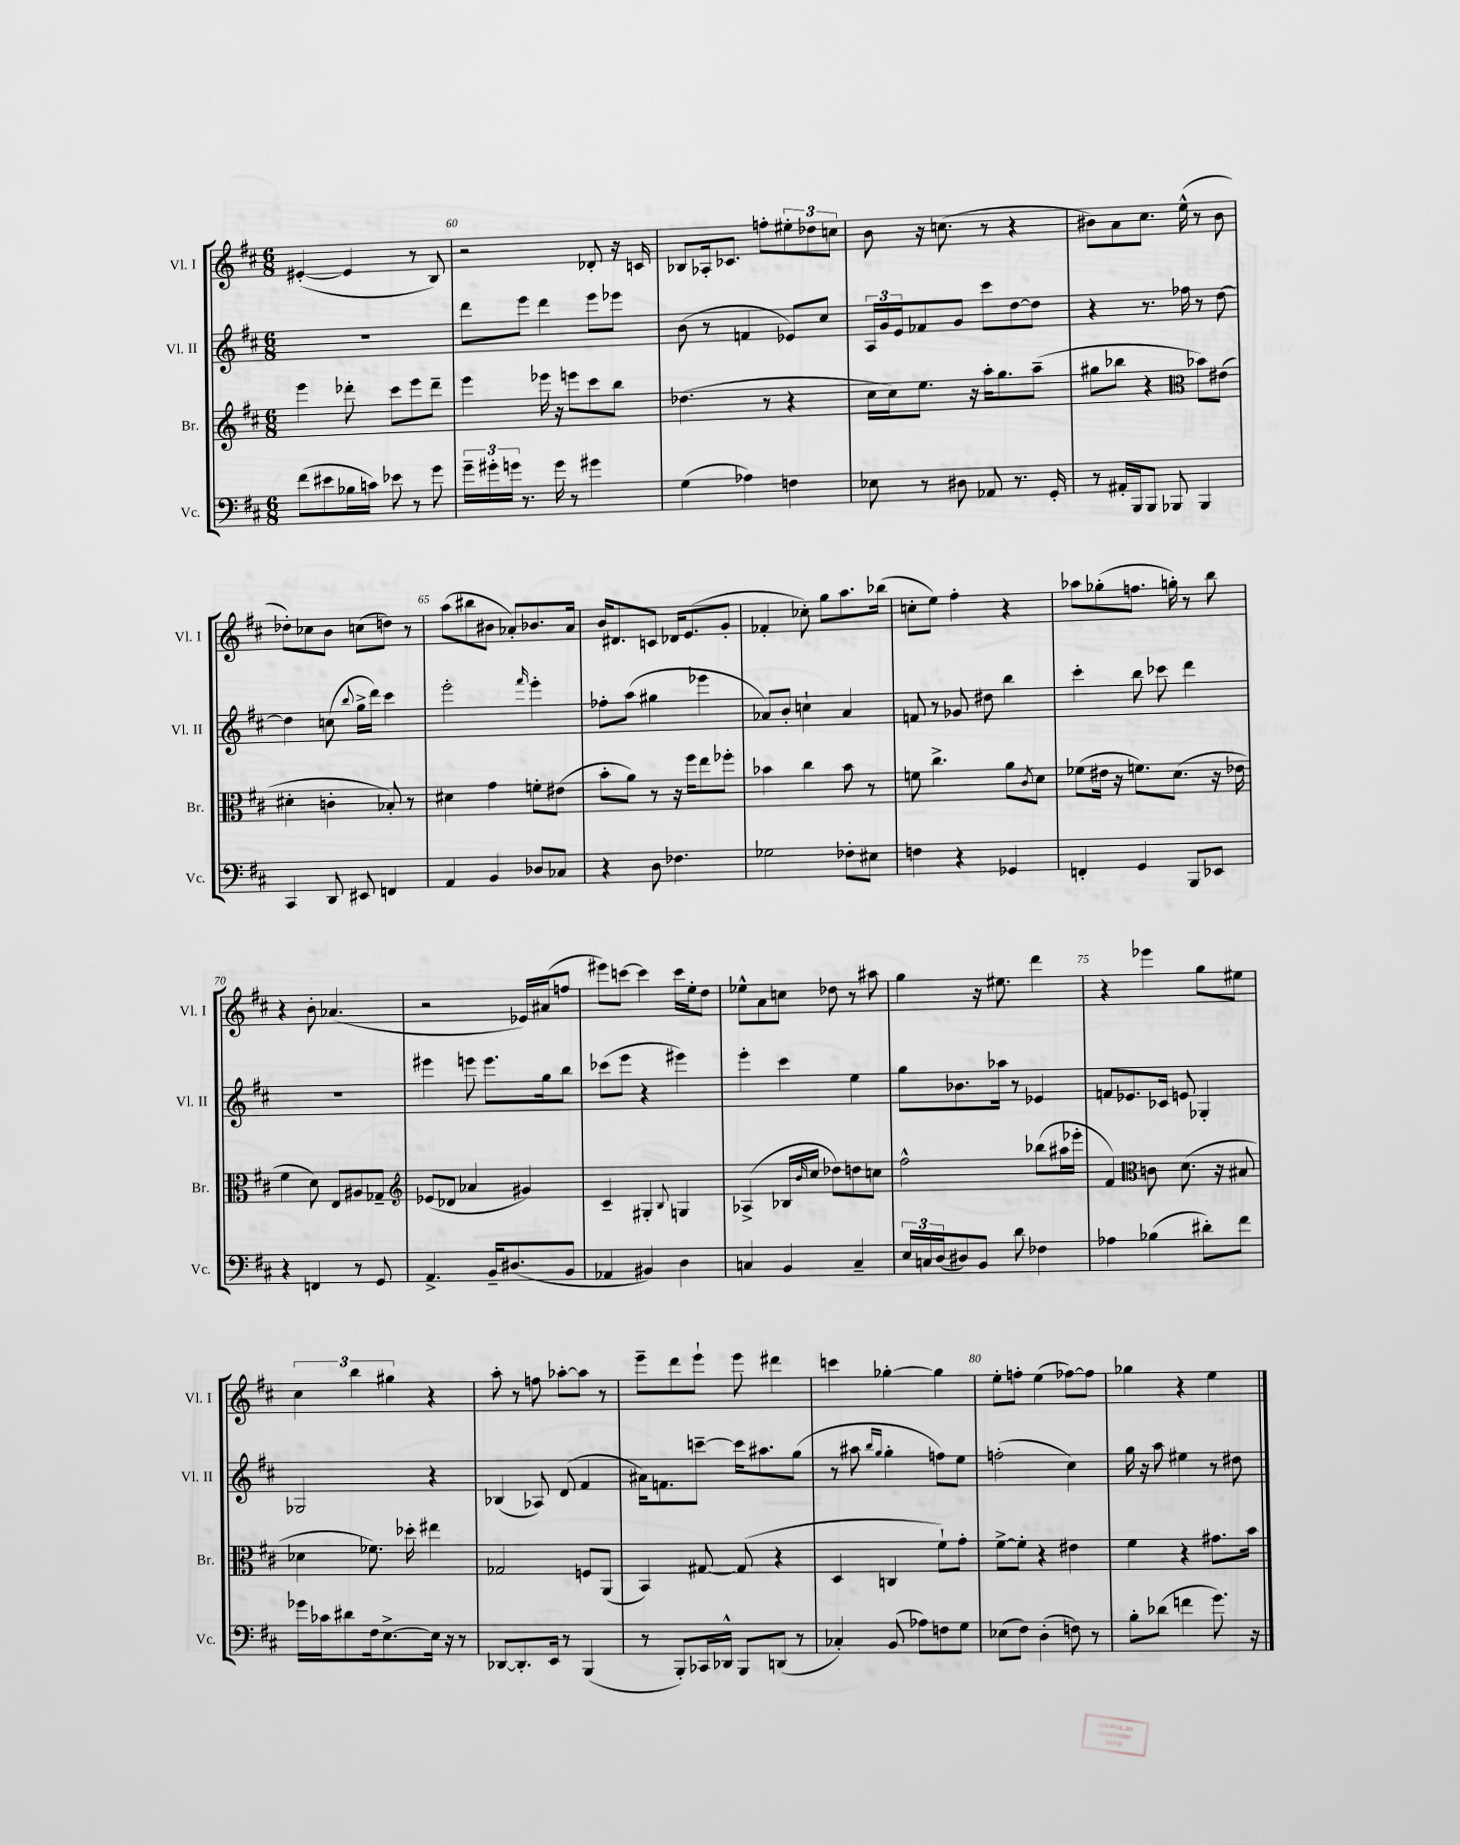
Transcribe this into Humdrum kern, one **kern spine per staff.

**kern	**kern	**kern	**kern
*part4	*part3	*part2	*part1
*staff4	*staff3	*staff2	*staff1
*I"Vc.	*I"Br.	*I"Vl. II	*I"Vl. I
*I'Vc.	*I'Br.	*I'Vl. II	*I'Vl. I
*clefF4	*clefG2	*clefG2	*clefG2
*k[f#c#]	*k[f#c#]	*k[f#c#]	*k[f#c#]
*M6/8	*M6/8	*M6/8	*M6/8
=59	=59	=59	=59
(8f#\L	4eee\	2.r	([4e#X'/
8e#X\	.	.	.
16B-X\L	8ddd-X'\	.	4e#/]
16cn\JJ)	.	.	.
8e-X\	8ccc#\L	.	.
8r	8eee\	.	8r
8g\	8ddd-~\J	.	8B/)
=60	=60	=60	=60
24g~\LL	4eee\	8ddd\L	2r
24g#X'\	.	.	.
24gn\JJ	.	.	.
8.r	.	8eee\J	.
.	16eee-X\	4ddd\	.
16g\	16r	.	.
8r	8eeen\L	.	.
4g#X\	8ccc#\	8eee\L	8d-X'/
.	8bb\J	8eee-X\J	16r
.	.	.	16cn/
=61	=61	=61	=61
(4G\	(4.dd-X\	(8b\	8B-X/L
.	.	8r	16A-X'/k
.	.	.	8.c-X/J
4A-X\)	.	4fn/	.
.	8r	.	8ffn'\L
4Fn\	4r	8e-X/L)	12ee#X'\
.	.	.	12dd-X\
.	.	8cc#/J	.
.	.	.	12ccn\J
=62	=62	=62	=62
8E-X\	16cc#\LL	24A/LL	8b\
.	.	24g/	.
.	16cc#\J)	.	.
.	.	24e/J	.
8r	8.ee\J	8f-X/	16r
.	.	.	(8.ccn\
8D#X\	.	8g/J	.
.	16r	.	.
8AA-X/	16aa'\KL	8ccc#\L	8r
.	8.gg\	.	.
8.r	.	[8dd\	4r
.	(8aa~\J	8dd\J]	.
16GG'/	.	.	.
=63	=63	=63	=63
8r	8gg#X\L	4r	8b#X\L)
16AA#X'/LL	8bb-X\J	.	8a\
16BBB/J	.	.	.
8BBB/J	4r	8.r	8.cc#\J
8BBB-X/	.	.	.
.	.	16ff-X\	(16ee^^\
*	*clefC3	*	*
4BBB-/	8b-X\L)	8r	8r
.	(8e#X\J	[8dd\	8b#\
!!LO:LB:g=z
=64	=64	=64	=64
4CC#/	4d#X'\	4dd\]	8dd-X'\L)
.	.	.	8cc-X\
8DD/	4cn'\	(8ccn\	8b\J
.	.	8qqbb/	.
8EE#X/	.	16gg^\LL	(8ccn\L
.	.	16ddd\JJ)	.
4FFn/	8B-X'/)	4ccc#\	8ddn\J)
.	8r	.	8r
=65	=65	=65	=65
4AA/	4d#X\	2eee'\	(8aa\L
.	.	.	8bb#X\
4BB/	4g\	.	8b#X\J
.	.	.	8a-X'/L)
.	.	16qqfff#/	.
8D-X/L	8fn'\L	4eee'\	8.b-X/
8C-X/J	(8e#X\J	.	.
.	.	.	16a-/Jk
=66	=66	=66	=66
4r	8b'\L	8ff-X'\L	16b/KL
.	.	.	8.d#X/
.	8a\J)	(8aa\J	.
8D\	8r	4gg#X\	8cn/J
4.F-X\	16r	.	16d-X/KL
.	16ff#\KL	.	(8.e/
.	8ee\	4eee-X\	.
.	8ff-X'\J	.	8g'/J
=67	=67	=67	=67
2G-X\	4b-X\	8a-X/L)	4f-X'/
.	.	8b'/J	.
.	4cc#\	4ccn`\	8cc-X'\)
.	.	.	8gg\L
8F-X'\L	8b-\	4a-/	8.aa\
8E#X\J	8r	.	.
.	.	.	(16bb-X\Jk
=68	=68	=68	=68
4Fn\	8fn\	8fn/	8ccn'\L
.	4.cc#^\	8r	8ee\J)
4r	.	8g-X/	4ff#'\
.	.	8dd#X\	.
4GG-X/	8a\L	4bb\	4r
.	8qc#/	.	.
.	8d\J	.	.
=69	=69	=69	=69
4FFn'/	(8f-X\L	4ccc#'\	8aa-X\L
.	16e#X\Jk	.	(8gg-X'\
.	16r	.	.
4GG/	8.fn\L)	8bb\	8.ffn\J
.	.	8ccc-X\	.
.	(8.d\J	.	16ggn'\)
8BBB/L	.	4ddd\	8r
8EE-X/J	16r	.	8bb\
.	16e-X\	.	.
!!LO:LB:g=z
=70	=70	=70	=70
4r	4f#\	2.r	4r
4FFn/	8d\)	.	8b'\
.	8E/L	.	(4.a-X/
8r	8A#X/	.	.
8GG/	8G-X~/J	.	.
=71	=71	=71	=71
*	*clefG2	*	*
4.AA^/	(8e-X/L	4eee#X\	2r
.	8d-X/J	.	.
.	4a-X/	8eeen\	.
16BB~/KL	.	8.eee\L	.
(8.D#X/	.	.	.
.	4g#X/)	.	16e-X/LL)
.	.	16gg\k	(16a#X/J
8BB/J	.	8bb\J	8ffn/J
=72	=72	=72	=72
4AA-X/	4c#~/	(8ccc-X\L	8eee#X\L)
.	.	8eee\J	[8cccn\J
4BB#X/)	4G#X'/	4r	4ccc\]
.	8qqB/	.	.
4D\	4Gn/	4eee#X\)	16ccc\LL
.	.	.	16ee'\J
.	.	.	8dd\J
=73	=73	=73	=73
4Cn/	(4A-X^/	4eee'\	8ee-X^^\L
.	.	.	8a\
4BB/	16B-X/LL	4ccc#\	8ccn\J
.	16qqb/	.	.
.	16cc#/JJ	.	.
.	8dd-X\L)	.	8dd-X\
4C~/	8ddn\	4ee\	8r
.	8ccn\J	.	8aa#X\
=74	=74	=74	=74
24E/LL	2ff#^^\	8gg\L	4gg\
24Cn/	.	.	.
(24D/J	.	.	.
8D#X/)	.	8.b-X\	.
8BB/J	.	.	16r
.	.	16aa-X\Jk	8.ee#X\
8d\	.	8r	.
4F-X\	(8bb-X\L	4e-X/	4ddd\
.	16aa#X\L	.	.
.	16eee-X'\JJ	.	.
=75	=75	=75	=75
4A-X\	4f#/)	8fn/L	4r
.	.	8.e-X/	.
*	*clefC3	*	*
(4B-X\	8cn\	.	4eee-X\
.	.	16c-X/Jk	.
.	(8.d\	8en/	.
8d#X'\L)	.	4G-X'/	8gg\L
.	16r	.	.
8f#\J	8B#X/	.	8ee#X\J
!!LO:LB:g=z
=76	=76	=76	=76
16g-X\LL	4d-X\	2G-X/	6cc#\
16c-X\J	.	.	.
8d#X\	.	.	.
.	.	.	6bb\
16F#\k	8.f-X\)	.	.
[8.E^\	.	.	.
.	.	.	6gg#X\
.	16dd-X'\	.	.
16E\Jk]	4ee#X\	4r	4r
16r	.	.	.
8r	.	.	.
=77	=77	=77	=77
[8DD-X/L	2G-X/	(4B-X/	8aa'\
8.DD-'/]	.	.	8r
.	.	8A-X/)	8ffn\
16EE/Jk	.	.	.
8r	.	(8d/	[8aa-X'\L
(4BBB/	8Fn/L	4f#/	8aa-\J]
.	(8AA/J	.	8r
=78	=78	=78	=78
8r	4BB/)	16a#X\KL)	8eee~\L
.	.	8.fn\	.
8BBB'/L)	.	.	8ddd\
16CC-X/L	[8G#X/	[8cccn~\J	8eee`\J
16DD-X^^/JJ	.	.	.
8BBB/L	(8G#/]	16ccc\KL]	8eee\
.	.	8.aa#X\	.
(8DDn/J	4r	.	4ddd#X\
8r	.	(8gg\J	.
=79	=79	=79	=79
4C-X'/)	4D/	8r	4cccn\
.	.	8aa#X\	.
.	.	16qqbb/LL	.
.	.	16qqgg/JJ	.
(8BB/	4Cn/	4gg'\	[4gg-X'\
8A-X\L)	.	.	.
8Fn\	8f#`\L)	8ffn\L)	4gg-\]
8G\J	8g'\J	8ee\J	.
=80	=80	=80	=80
(8E-X\L	[8f#^\L	(2ffn'\	8ee'\L
8F#\J)	8f#'\J]	.	8ffn'\J
(4D'\	4r	.	(4ee\
8Fn\)	4e#X\	4cc#\)	[8ff-X\L)
8r	.	.	8ff-\J]
=81	=81	=81	=81
8B'\L	4f#\	16gg\	4gg-X\
.	.	16r	.
(8d-X\J	.	8aa\	.
4fn\	4r	4ee#X\	4r
8.g\)	8.g#X\L	8r	4ee\
.	.	8dd#X\	.
16r	16b\Jk	.	.
==	==	==	==
*-	*-	*-	*-
